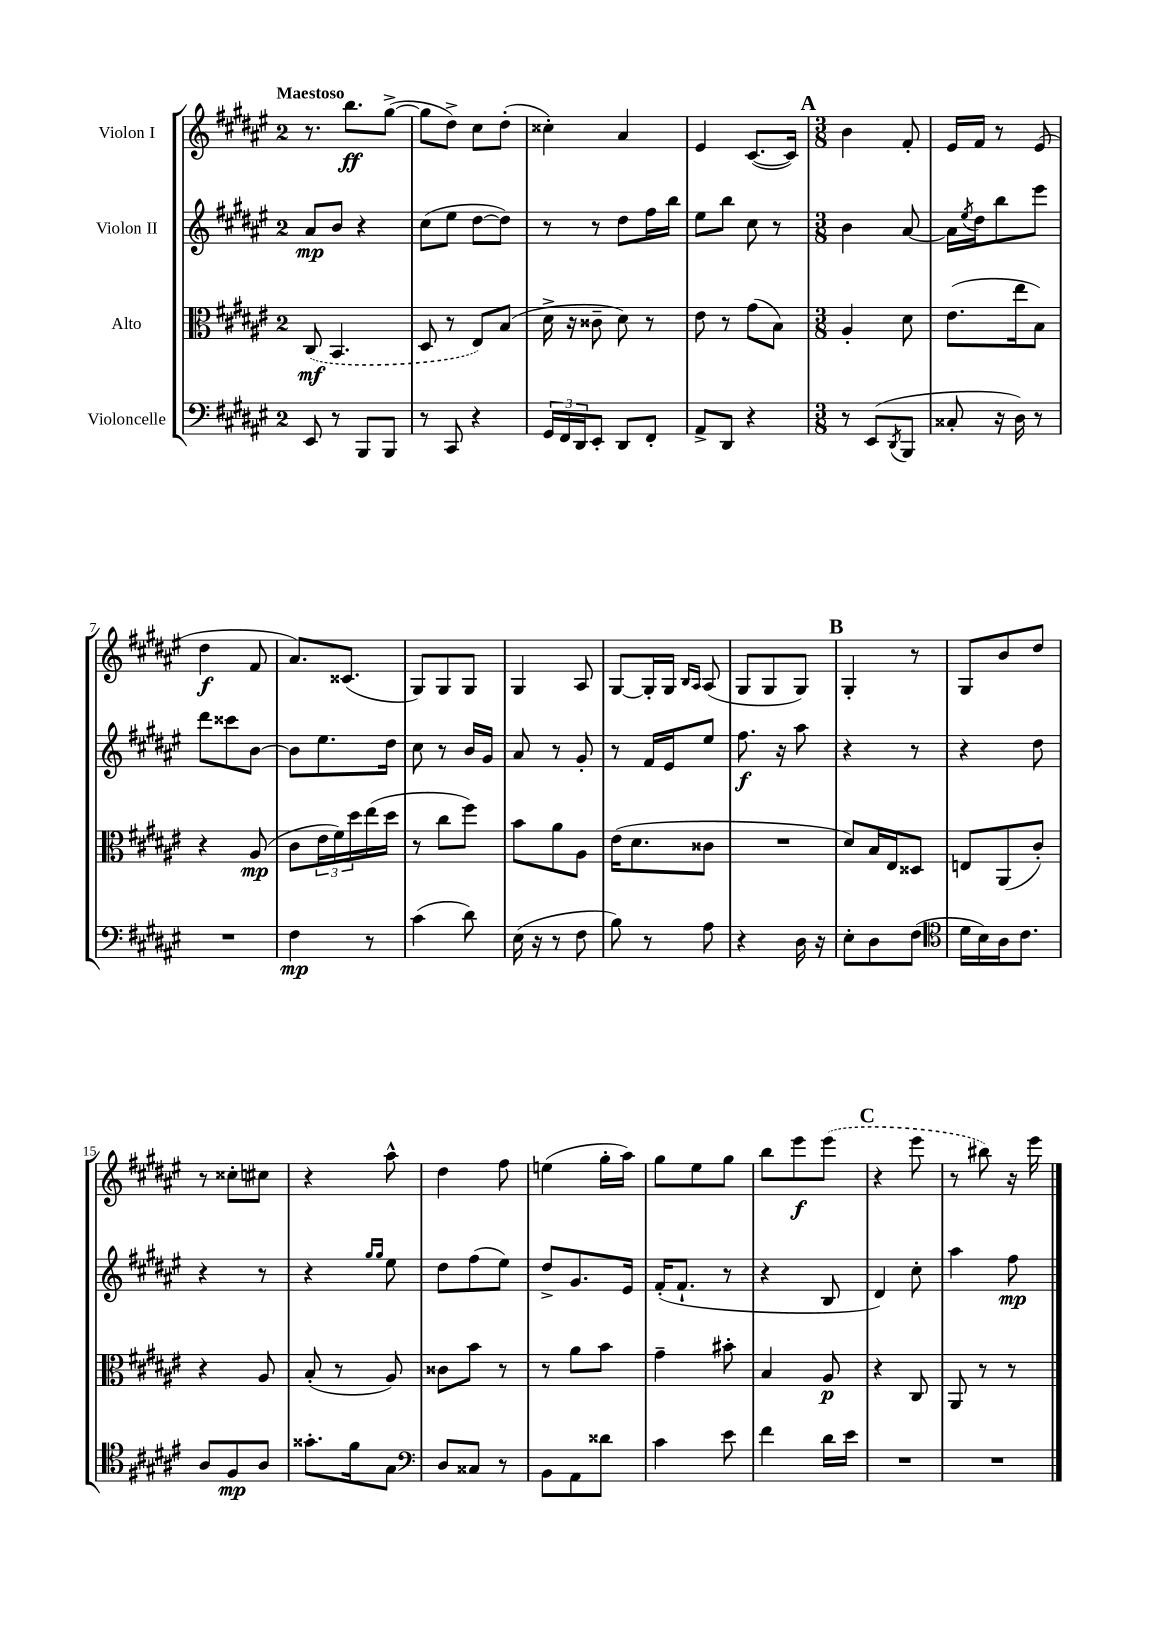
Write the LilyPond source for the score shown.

<<
\new StaffGroup <<
\new Staff = "s0" \with { instrumentName = "Violon I" } {
    \clef treble \key fis \major \once \override Staff.TimeSignature.style = #'single-digit \time 2/4 \tempo "Maestoso"
    r8. b''8.\ff gis''8~->( |
    gis''8 dis''8->) cis''8 dis''8-.( |
    cisis''4-.) ais'4 |
    eis'4 cis'8.~( cis'16) |
    \mark \markup { \bold "A" } \numericTimeSignature \time 3/8 b'4 fis'8-. |
    eis'16 fis'16 r8 eis'8( |
    dis''4\f fis'8 |
    ais'8.) cisis'8.( |
    gis8) gis8 gis8 |
    gis4 ais8 |
    gis8~ gis16-. gis16 \grace { b16 ais16 } ais8( |
    gis8 gis8 gis8) |
    \mark \markup { \bold "B" } gis4-. r8 |
    gis8 b'8 dis''8 |
    r8 cisis''8-. cis''8 |
    r4 ais''8-^ |
    dis''4 fis''8 |
    e''4( gis''16-. ais''16) |
    gis''8 eis''8 gis''8 |
    b''8 eis'''8\f \once \slurDashed eis'''8( |
    \mark \markup { \bold "C" } r4 eis'''8 |
    r8 bis''8) r16 eis'''16 \bar "|." |
}
\new Staff = "s1" \with { instrumentName = "Violon II" } {
    \clef treble \key fis \major \once \override Staff.TimeSignature.style = #'single-digit \time 2/4
    ais'8\mp b'8 r4 |
    cis''8( eis''8 dis''8~ dis''8) |
    r8 r8 dis''8 fis''16 b''16 |
    eis''8 b''8 cis''8 r8 |
    \mark \markup { \bold "A" } \numericTimeSignature \time 3/8 b'4 ais'8~ |
    ais'16 \acciaccatura { eis''8 } dis''16 b''8 eis'''8 |
    dis'''8 cisis'''8 b'8~ |
    b'8 eis''8. dis''16 |
    cis''8 r8 b'16 gis'16 |
    ais'8 r8 gis'8-. |
    r8 fis'16 eis'16 eis''8 |
    fis''8.\f r16 ais''8 |
    \mark \markup { \bold "B" } r4 r8 |
    r4 dis''8 |
    r4 r8 |
    r4 \grace { gis''16 gis''16 } eis''8 |
    dis''8 fis''8( eis''8) |
    dis''8-> gis'8. eis'16 |
    fis'16-.( fis'8.-! r8 |
    r4 b8 |
    \mark \markup { \bold "C" } dis'4) cis''8-. |
    ais''4 fis''8\mp \bar "|." |
}
\new Staff = "s2" \with { instrumentName = "Alto" } {
    \clef alto \key fis \major \once \override Staff.TimeSignature.style = #'single-digit \time 2/4
    \once \slurDashed cis8\mf( b,4. |
    dis8 r8 eis8) b8( |
    dis'16-> r16 cisis'8-- dis'8) r8 |
    eis'8 r8 gis'8( b8) |
    \mark \markup { \bold "A" } \numericTimeSignature \time 3/8 ais4-. dis'8 |
    eis'8.( eis''16 b8) |
    r4 ais8\mp( |
    cis'8 \tuplet 3/2 { eis'16 fis'16) dis''16 } eis''16( dis''16 |
    r8 cis''8 fis''8) |
    b'8 ais'8 ais8 |
    eis'16( dis'8. cisis'8 |
    R4. |
    \mark \markup { \bold "B" } dis'8) b16 eis16 disis8 |
    e8 ais,8( cis'8-.) |
    r4 ais8 |
    b8-.( r8 ais8) |
    cisis'8 b'8 r8 |
    r8 ais'8 b'8 |
    gis'4-- bis'8-. |
    b4 ais8\p |
    \mark \markup { \bold "C" } r4 cis8 |
    ais,8 r8 r8 \bar "|." |
}
\new Staff = "s3" \with { instrumentName = "Violoncelle" } {
    \clef bass \key fis \major \once \override Staff.TimeSignature.style = #'single-digit \time 2/4
    eis,8 r8 b,,8 b,,8 |
    r8 cis,8 r4 |
    \tuplet 3/2 { gis,16 fis,16 dis,16 } eis,8-. dis,8 fis,8-. |
    ais,8-> dis,8 r4 |
    \mark \markup { \bold "A" } \numericTimeSignature \time 3/8 r8 eis,8( \acciaccatura { dis,8 } b,,8 |
    cisis8-. r16 dis16) r8 |
    R4. |
    fis4\mp r8 |
    cis'4( dis'8) |
    eis16( r16 r8 fis8 |
    b8) r8 ais8 |
    r4 dis16 r16 |
    \mark \markup { \bold "B" } eis8-. dis8 fis8( |
    \clef tenor dis'16 b16) ais16 cis'8. |
    ais8 fis8\mp ais8 |
    gisis'8.-. fis'16 gis8 |
    \clef bass dis8 cisis8 r8 |
    b,8 ais,8 disis'8 |
    cis'4 eis'8 |
    fis'4 dis'16 eis'16 |
    \mark \markup { \bold "C" } R4. |
    R4. \bar "|." |
}
>>
>>
